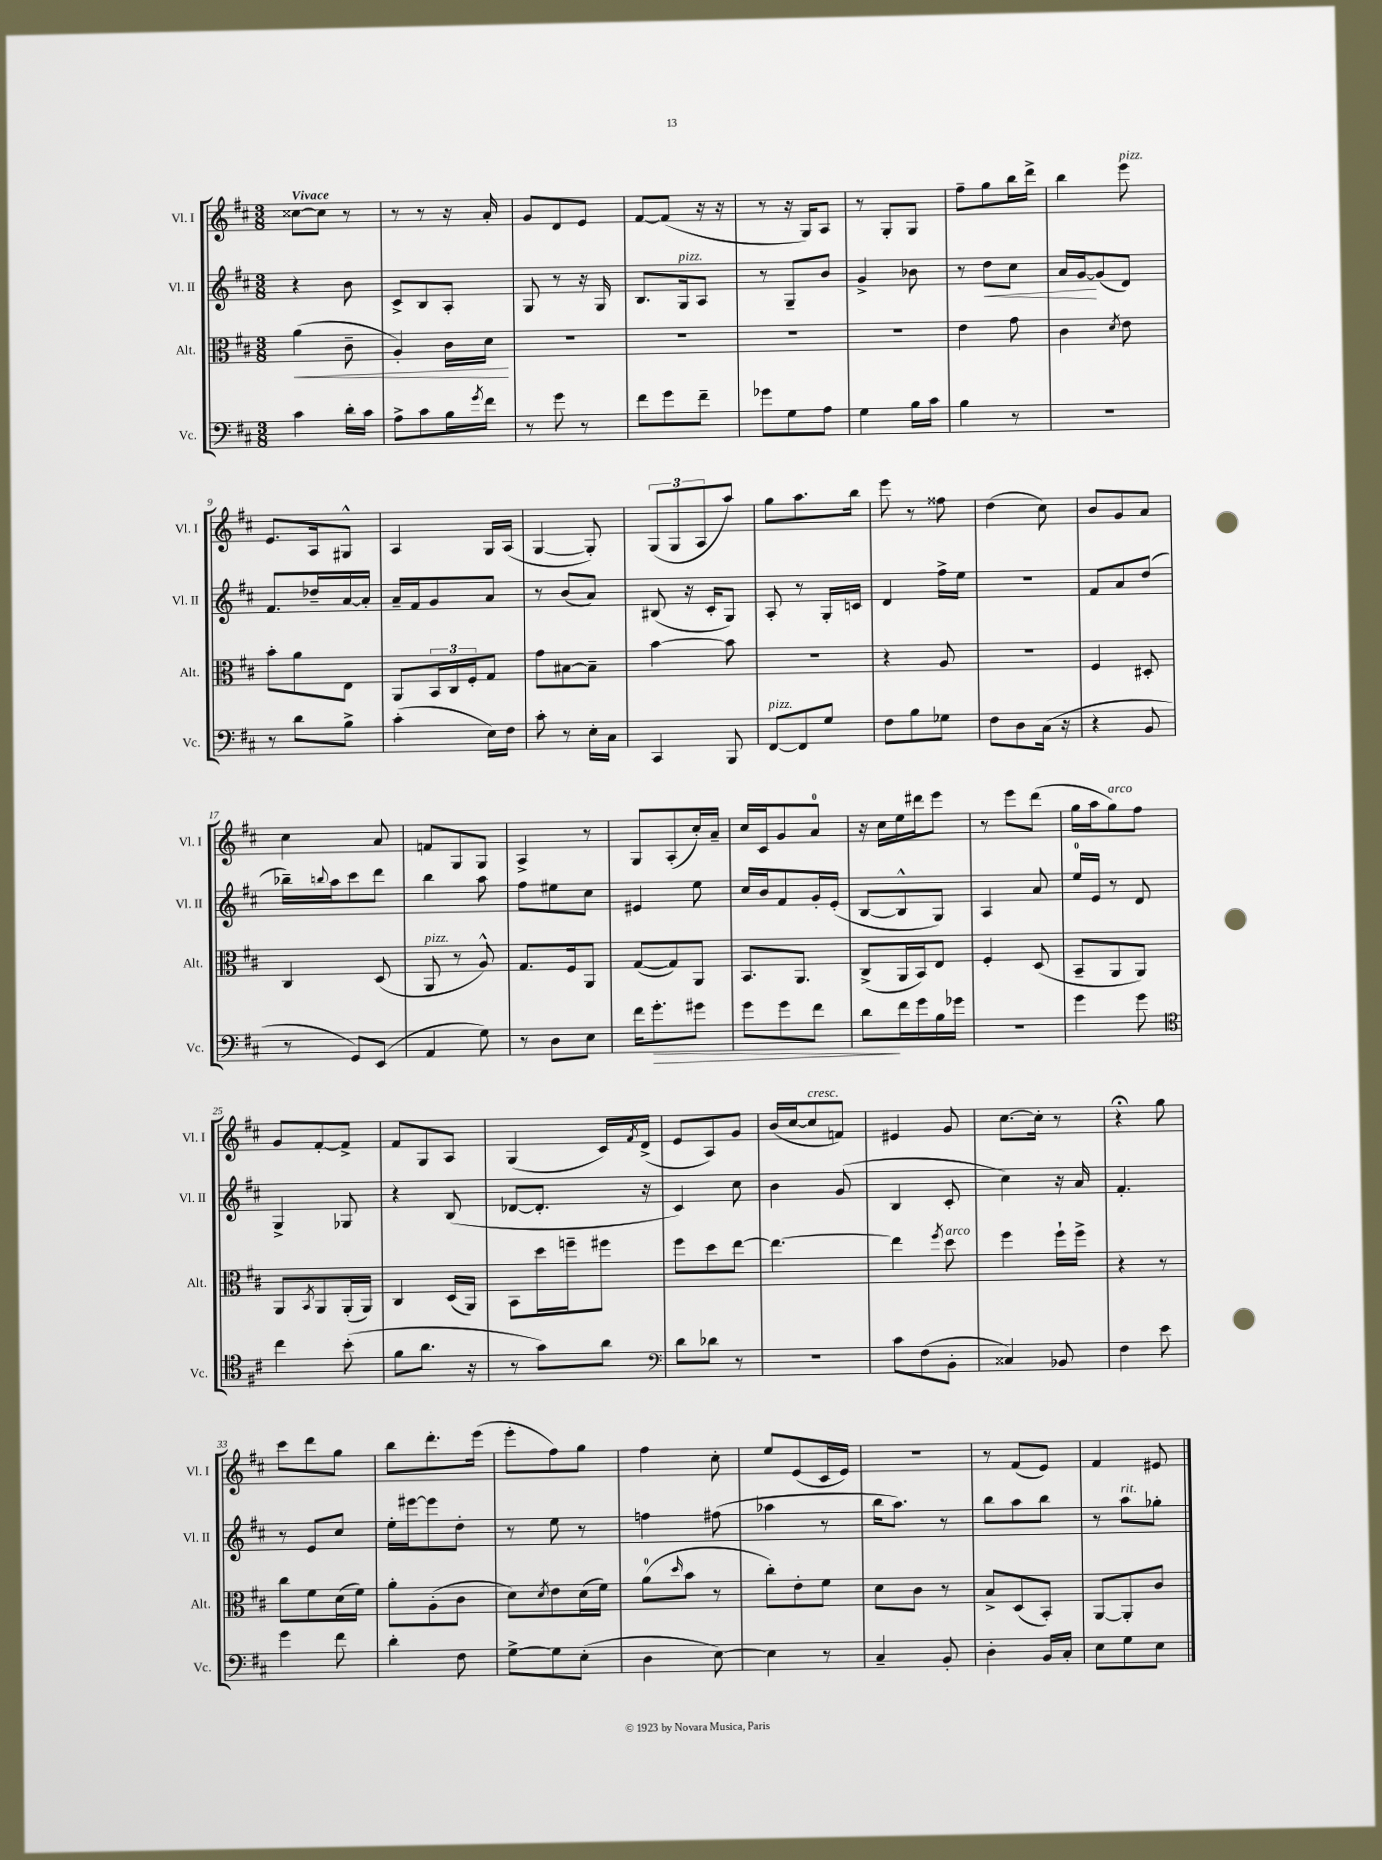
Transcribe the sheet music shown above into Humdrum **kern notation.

**kern	**dynam	**kern	**dynam	**kern	**dynam	**kern
*part4	*part4	*part3	*part3	*part2	*part2	*part1
*staff4	*staff4	*staff3	*staff3	*staff2	*staff2	*staff1
*I"Vc.	*	*I"Alt.	*	*I"Vl. II	*	*I"Vl. I
*I'Vc.	*	*I'Alt.	*	*I'Vl. II	*	*I'Vl. I
*clefF4	*	*clefC3	*	*clefG2	*	*clefG2
*k[f#c#]	*	*k[f#c#]	*	*k[f#c#]	*	*k[f#c#]
*M3/8	*	*M3/8	*	*M3/8	*	*M3/8
=1	=1	=1	=1	=1	=1	=1
!	!	!	!	!	!	!LO:TX:a:B:t=Vivace
!	!	!	!LO:HP:b	!	!	!
4c#\	.	(4a\	<	4r	.	[8cc##X\L
.	.	.	.	.	.	8cc##\J]
16d'\LL	.	8c#~\	.	8b\	.	8r
16c#\JJ	.	.	.	.	.	.
=2	=2	=2	=2	=2	=2	=2
8A^\L	.	4A'/)	.	8c#^/L	.	8r
8c#\	.	.	.	8B/	.	8r
16B\L	.	16c#\LL	.	8A'/J	.	16r
8qg/	.	.	.	.	.	.
16f#\JJ	.	16d\JJ	.	.	.	16a'/
.	.	.	[	.	.	.
=3	=3	=3	=3	=3	=3	=3
8r	.	4.r	.	8G/	.	8g/L
8g\	.	.	.	8r	.	8d/
8r	.	.	.	16r	.	8e/J
.	.	.	.	16G/	.	.
=4	=4	=4	=4	=4	=4	=4
8f#\L	.	4.r	.	8.B/L	.	[8f#/L
8g\	.	.	.	.	.	(8f#/J]
!	!	!	!	!LO:TX:a:i:t=pizz.	!	!
.	.	.	.	16G/k	.	.
8f#~\J	.	.	.	8A/J	.	16r
.	.	.	.	.	.	16r
=5	=5	=5	=5	=5	=5	=5
8g-X\L	.	4.r	.	8r	.	8r
8G\	.	.	.	8G~/L	.	16r
.	.	.	.	.	.	16G/KL)
8A\J	.	.	.	8b/J	.	8A/J
=6	=6	=6	=6	=6	=6	=6
4G\	.	4.r	.	4g^/	.	8r
.	.	.	.	.	.	8G'/L
16B\LL	.	.	.	8b-X\	.	8G/J
16c#\JJ	.	.	.	.	.	.
=7	=7	=7	=7	=7	=7	=7
4B\	.	4e\	.	8r	.	8ff#~\L
!	!	!	!	!	!LO:HP:b	!
.	.	.	.	8dd\L	<	8gg\
8r	.	8g\	.	8cc#\J	.	16bb\L
.	.	.	.	.	.	16ddd^\JJ
=8	=8	=8	=8	=8	=8	=8
4.r	.	4c#\	.	16a/LL	.	4bb\
.	.	.	.	[16g/J	.	.
.	.	.	.	(8g/]	[	.
.	.	8qd/	.	.	.	.
!	!	!	!	!	!	!LO:TX:a:i:t=pizz.
.	.	8e\	.	8d/J)	.	8eee\
!!LO:LB:g=z
=9	=9	=9	=9	=9	=9	=9
8r	.	8b'\L	.	8.f#/L	.	8.e/L
8d\L	.	8a\	.	.	.	.
.	.	.	.	16dd-X~/L	.	16A/k
8B^\J	.	8E\J	.	[16a/	.	8G#X^^/J
.	.	.	.	16a'/JJ]	.	.
=10	=10	=10	=10	=10	=10	=10
(4c#'\	.	8AA/L	.	16a~/LL	.	4A/
.	.	.	.	16f#/J	.	.
.	.	24BB/L	.	8g/	.	.
.	.	24C#/	.	.	.	.
.	.	24F#'/J	.	.	.	.
16E\LL)	.	8G/J	.	8a/J	.	16G/LL
16F#\JJ	.	.	.	.	.	(16A/JJ
=11	=11	=11	=11	=11	=11	=11
8c#'\	.	8g\L	.	8r	.	[4G/
8r	.	[8B#X\	.	(8b/L	.	.
16E'\LL	.	8B#~\J]	.	8a/J)	.	8G'/])
16C#\JJ	.	.	.	.	.	.
=12	=12	=12	=12	=12	=12	=12
4CC#/	.	[4b\	.	(8B#X/	.	(12G/L
.	.	.	.	.	.	12G/
.	.	.	.	16r	.	.
.	.	.	.	.	.	12A/
.	.	.	.	16c#'/KL	.	.
8BBB/	.	8b\]	.	8G/J)	.	8aa/J)
=13	=13	=13	=13	=13	=13	=13
!LO:TX:a:i:t=pizz.	!	!	!	!	!	!
[8FF#/L	.	4.r	.	8A'/	.	8gg\L
8FF#/]	.	.	.	8r	.	8.aa\
8G/J	.	.	.	16G'/LL	.	.
.	.	.	.	16cn/JJ	.	16bb\Jk
=14	=14	=14	=14	=14	=14	=14
8F#\L	.	4r	.	4d/	.	8eee\
8B\	.	.	.	.	.	8r
8G-X\J	.	8A/	.	16ff#^\LL	.	8ff##X\
.	.	.	.	16ee\JJ	.	.
=15	=15	=15	=15	=15	=15	=15
8F#\L	.	4.r	.	4.r	.	(4dd\
8D\	.	.	.	.	.	.
(16C#\Jk	.	.	.	.	.	8cc#\)
16r	.	.	.	.	.	.
=16	=16	=16	=16	=16	=16	=16
4r	.	4F#/	.	8f#/L	.	8b/L
.	.	.	.	8a/	.	8g/
8BB/	.	8D#X'/	.	(8dd/J	.	8a/J
!!LO:LB:g=z
=17	=17	=17	=17	=17	=17	=17
8r	.	4C#/	.	16bb-X~\LL)	.	4cc#\
.	.	.	.	8qqbbn/	.	.
.	.	.	.	16aa\J	.	.
8GG/L)	.	.	.	8ccc#\	.	.
(8EE/J	.	(8D/	.	8ddd\J	.	8a/
=18	=18	=18	=18	=18	=18	=18
!	!	!LO:TX:a:i:t=pizz.	!	!	!	!
4AA/	.	8AA/	.	4bb\	.	8fn/L
.	.	8r	.	.	.	8G/
8G\)	.	8A^^/)	.	8aa\	.	8G/J
=19	=19	=19	=19	=19	=19	=19
8r	.	8.G/L	.	8ff#\L	.	4A^/
8D\L	.	.	.	8ee#X\	.	.
.	.	16F#/k	.	.	.	.
8E\J	.	8AA/J	.	8cc#\J	.	8r
=20	=20	=20	=20	=20	=20	=20
16f#\KL	.	([8G/L	.	4e#X/	.	8G/L
!	!LO:HP:b	!	!	!	!	!
8.g'\	>	.	.	.	.	.
.	.	8G/])	.	.	.	(8A'/
8g#X\J	.	8AA/J	.	8ee\	.	16cc#'/L)
.	.	.	.	.	.	16a~/JJ
=21	=21	=21	=21	=21	=21	=21
8g\L	.	8.BB/L	.	16cc#/LL	.	16cc#/LL
.	.	.	.	16b/J	.	16c#/J
8g\	.	.	.	8f#/	.	8g/
.	.	8.AA/J	.	.	.	.
8f#\J	.	.	.	16g'/L	.	8a/J
.	.	.	.	(16e'/JJ	.	.
=22	=22	=22	=22	=22	=22	=22
8d\L	.	(8C#^/L	.	[8B/L	.	16r
.	.	.	.	.	.	16cc#\LL
16f#\L	]	16AA/L	.	8B^^/]	.	16ee\
16g\	.	16BB/J)	.	.	.	16ddd#X\J
16B\	.	8E/J	.	8G/J)	.	8eee\J
16g-X\JJ	.	.	.	.	.	.
=23	=23	=23	=23	=23	=23	=23
4.r	.	4F#'/	.	4A/	.	8r
.	.	.	.	.	.	8eee\L
.	.	(8D/	.	8a/	.	(8ddd\J
=24	=24	=24	=24	=24	=24	=24
4g\	.	8BB~/L	.	16ee/LL	.	16gg\LL
.	.	.	.	16e/JJ	.	16aa\J
!	!	!	!	!	!	!LO:TX:a:i:t=arco
.	.	8AA/	.	8r	.	8gg\)
8g\	.	8AA/J)	.	8d/	.	8ff#\J
!!LO:LB:g=z
=25	=25	=25	=25	=25	=25	=25
*clefC4	*	*	*	*	*	*
4cc#\	.	8AA/L	.	4G^/	.	8g/L
.	.	8qBB/	.	.	.	.
.	.	8AA/	.	.	.	[8f#'/
(8b'\	.	(16AA'/L	.	8G-X/	.	8f#^/J]
.	.	16AA/JJ)	.	.	.	.
=26	=26	=26	=26	=26	=26	=26
8f#\L	.	4C#/	.	4r	.	8f#/L
8.a\J	.	.	.	.	.	8G/
.	.	(16D/LL	.	(8B/	.	8A/J
16r	.	16AA/JJ)	.	.	.	.
=27	=27	=27	=27	=27	=27	=27
8r	.	8BB\L	.	[8d-X/L	.	(4G/
8g\L)	.	16dd\L	.	8.d-'/J]	.	.
.	.	16ffn~\J	.	.	.	.
8a\J	.	8ff#X\J	.	.	.	16c#/LL)
.	.	.	.	.	.	8qf#/
.	.	.	.	16r	.	(16d^/JJ
=28	=28	=28	=28	=28	=28	=28
*clefF4	*	*	*	*	*	*
8d\L	.	8ff#\L	.	4c#/)	.	8e/L
8d-X\J	.	8dd\	.	.	.	8A/)
8r	.	[8ee\J	.	8cc#\	.	8g/J
=29	=29	=29	=29	=29	=29	=29
4.r	.	4.ee\_	.	4b\	.	(16b/LL
.	.	.	.	.	.	[16cc#/J
!	!	!	!	!	!	!LO:TX:a:i:t=cresc.
.	.	.	.	.	.	8cc#/]
.	.	.	.	(8g/	.	8fn/J)
=30	=30	=30	=30	=30	=30	=30
8c#\L	.	4ee\]	.	4B/	.	4e#X/
(8F#\	.	.	.	.	.	.
.	.	8qff#/	.	.	.	.
!	!	!LO:TX:a:i:t=arco	!	!	!	!
8BB'\J	.	8dd\	.	8c#'/	.	8g/
=31	=31	=31	=31	=31	=31	=31
4C##X/)	.	4ff#\	.	4cc#\)	.	[8.cc#\L
.	.	.	.	.	.	16cc#'\Jk]
8BB-X/	.	16ff#`\LL	.	16r	.	8r
.	.	16ff#^\JJ	.	16a/	.	.
=32	=32	=32	=32	=32	=32	=32
4F#\	.	4r	.	4.f#'/	.	4r;<
8e\	.	8r	.	.	.	8gg\
!!LO:LB:g=z
=33	=33	=33	=33	=33	=33	=33
4g\	.	8cc#\L	.	8r	.	8ccc#\L
.	.	8f#\	.	8e/L	.	8ddd\
8f#\	.	(16d\L	.	8cc#/J	.	8gg\J
.	.	16f#\JJ)	.	.	.	.
=34	=34	=34	=34	=34	=34	=34
4d'\	.	8a'\L	.	16ee'\LL	.	8bb\L
.	.	.	.	[16eee#X\J	.	.
.	.	(8A'\	.	8eee#\]	.	8.ddd'\
8F#\	.	8c#\J	.	8dd'\J	.	.
.	.	.	.	.	.	(16eee\Jk
=35	=35	=35	=35	=35	=35	=35
[8G^\L	.	8d\L)	.	8r	.	8eee'\L
.	.	8qd/	.	.	.	.
8G\]	.	8e\	.	8ee\	.	8ff#\)
(8E'\J	.	(16d\L	.	8r	.	8gg\J
.	.	16f#\JJ)	.	.	.	.
=36	=36	=36	=36	=36	=36	=36
4D\	.	(8a\L	.	4ffn\	.	4ff#\
.	.	16qqdd/	.	.	.	.
.	.	8b\J	.	.	.	.
[8E\)	.	8r	.	(8ff#X\	.	8cc#'\
=37	=37	=37	=37	=37	=37	=37
4E\]	.	8cc#'\L)	.	4aa-X\	.	8ee/L
.	.	8e'\	.	.	.	(8e/
8r	.	8f#\J	.	8r	.	16c#/L
.	.	.	.	.	.	16e/JJ)
=38	=38	=38	=38	=38	=38	=38
4C#~/	.	8d\L	.	16bb\KL	.	4.r
.	.	.	.	8.aa\J)	.	.
.	.	8c#\J	.	.	.	.
8BB'/	.	8r	.	8r	.	.
=39	=39	=39	=39	=39	=39	=39
4D'\	.	8B^/L	.	8bb\L	.	8r
.	.	(8D/	.	8aa\	.	(8f#/L
16BB/LL	.	8BB'/J)	.	8bb\J	.	8e/J)
16C#'/JJ	.	.	.	.	.	.
=40	=40	=40	=40	=40	=40	=40
8E\L	.	[8AA/L	.	8r	.	4f#/
!	!	!	!	!LO:TX:a:i:t=rit.	!	!
8G\	.	8AA'/]	.	8aa\L	.	.
8E\J	.	8c#/J	.	8gg-X'\J	.	8e#X/
==	==	==	==	==	==	==
*-	*-	*-	*-	*-	*-	*-
